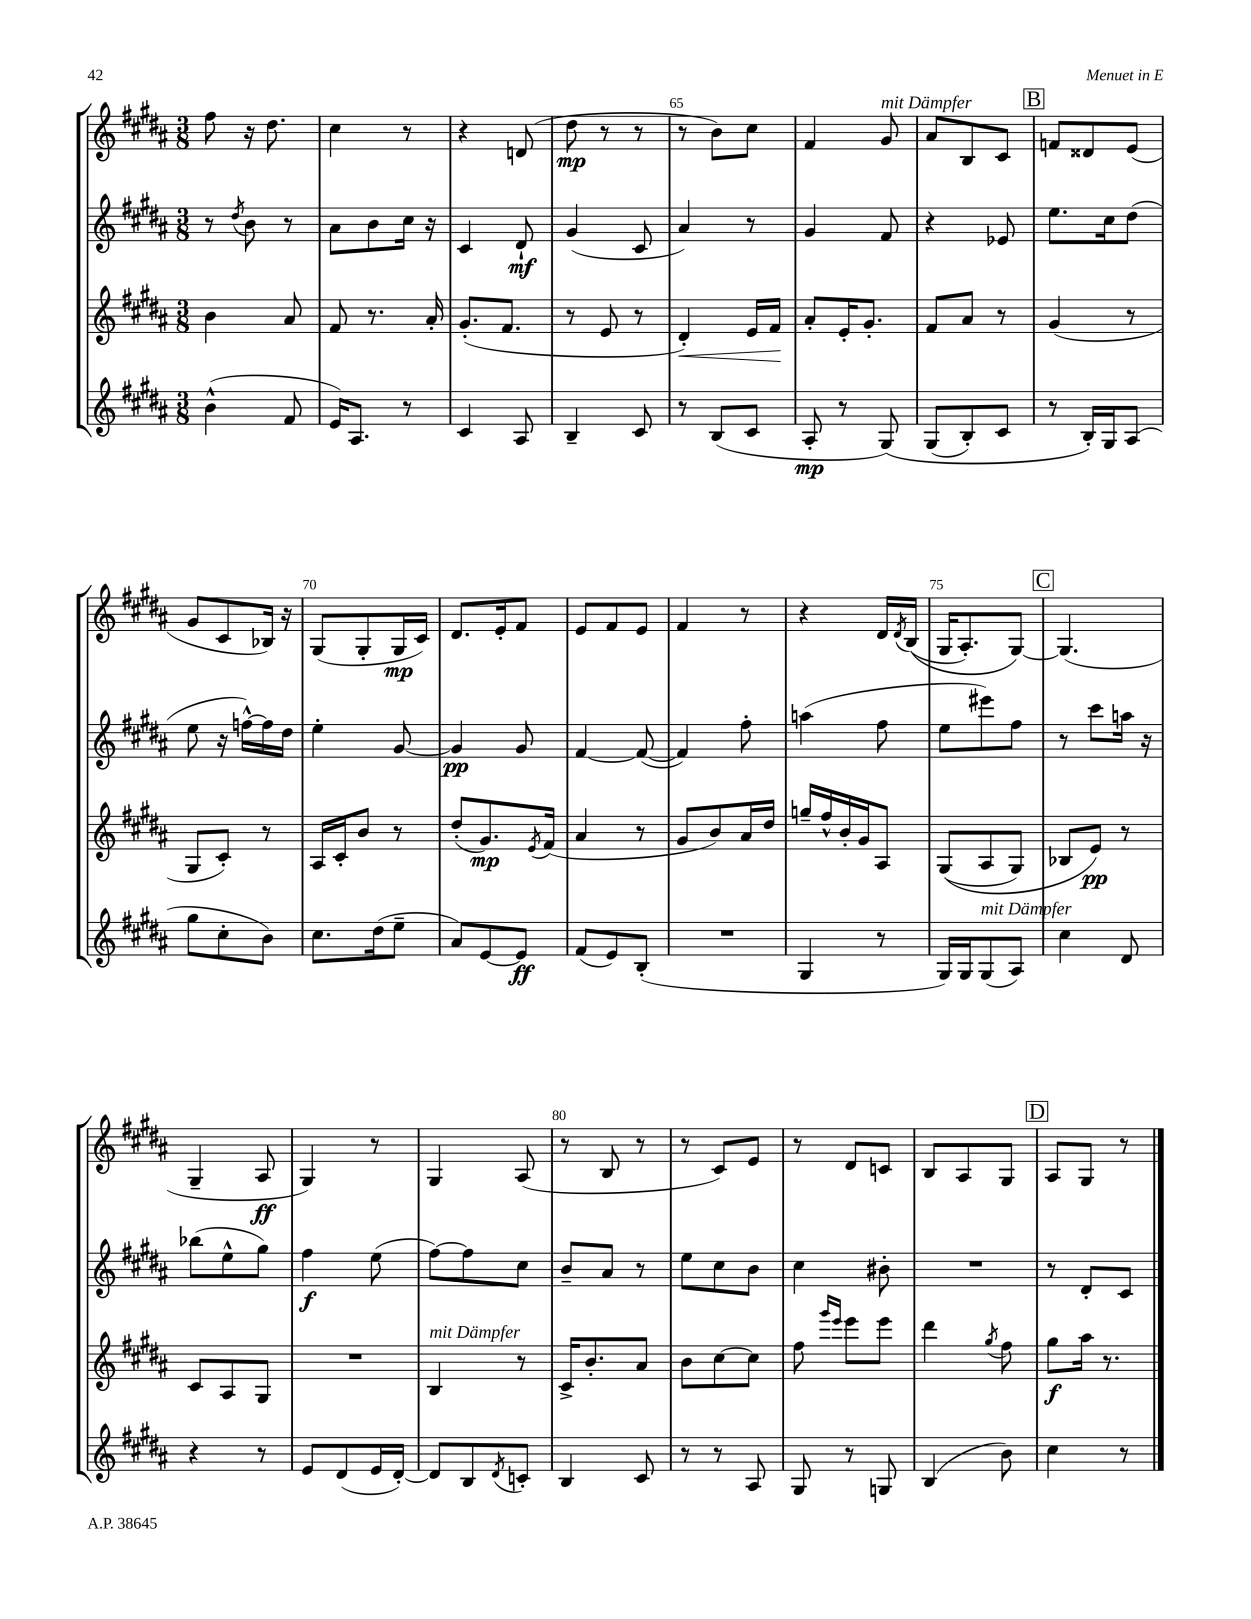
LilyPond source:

<<
\new StaffGroup <<
\new Staff = "s0" {
    \clef treble \key b \major \numericTimeSignature \time 3/8
    fis''8 r16 dis''8. |
    cis''4 r8 |
    r4 d'8( |
    dis''8\mp r8 r8 |
    r8 b'8) cis''8 |
    fis'4 gis'8^\markup { \italic "mit Dämpfer" } |
    ais'8 b8 cis'8 |
    \mark \markup { \box "B" } f'8 disis'8 e'8( |
    gis'8 cis'8 bes16) r16 |
    gis8( gis8-. gis16\mp cis'16) |
    dis'8. e'16-. fis'8 |
    e'8 fis'8 e'8 |
    fis'4 r8 |
    r4 dis'16 \acciaccatura { dis'8 } b16(\( |
    gis16 ais8.-.) gis8~\) |
    \mark \markup { \box "C" } gis4.( |
    gis4-- ais8\ff |
    gis4) r8 |
    gis4 ais8( |
    r8 b8 r8 |
    r8 cis'8) e'8 |
    r8 dis'8 c'8 |
    b8 ais8 gis8 |
    \mark \markup { \box "D" } ais8 gis8 r8 \bar "|." |
}
\new Staff = "s1" {
    \clef treble \key b \major \numericTimeSignature \time 3/8
    r8 \acciaccatura { dis''8 } b'8 r8 |
    ais'8 b'8 cis''16 r16 |
    cis'4 dis'8-!\mf |
    gis'4( cis'8 |
    ais'4) r8 |
    gis'4 fis'8 |
    r4 ees'8 |
    \mark \markup { \box "B" } e''8. cis''16 dis''8( |
    e''8 r16 f''16~-^) f''16 dis''16 |
    e''4-. gis'8~ |
    gis'4\pp gis'8 |
    fis'4~ fis'8~( |
    fis'4) fis''8-. |
    a''4( fis''8 |
    e''8 eis'''8) fis''8 |
    \mark \markup { \box "C" } r8 cis'''8 a''16 r16 |
    bes''8( e''8-^ gis''8) |
    fis''4\f e''8( |
    fis''8~) fis''8 cis''8 |
    b'8-- ais'8 r8 |
    e''8 cis''8 b'8 |
    cis''4 bis'8-. |
    R4. |
    \mark \markup { \box "D" } r8 dis'8-. cis'8 \bar "|." |
}
\new Staff = "s2" {
    \clef treble \key b \major \numericTimeSignature \time 3/8
    b'4 ais'8 |
    fis'8 r8. ais'16-. |
    gis'8.-.( fis'8. |
    r8 e'8 r8 |
    dis'4-.\<) e'16 fis'16\! |
    ais'8-. e'16-. gis'8.-. |
    fis'8 ais'8 r8 |
    \mark \markup { \box "B" } gis'4( r8 |
    gis8 cis'8-.) r8 |
    ais16 cis'16-. b'8 r8 |
    dis''8-.( gis'8.\mp) \acciaccatura { e'8 } fis'16( |
    ais'4 r8 |
    gis'8 b'8) ais'16 dis''16 |
    g''16-- fis''16-^ b'16-. gis'16 ais8 |
    gis8(\( ais8 gis8) |
    \mark \markup { \box "C" } bes8 e'8\pp\) r8 |
    cis'8 ais8 gis8 |
    R4. |
    b4^\markup { \italic "mit Dämpfer" } r8 |
    cis'16-> b'8.-. ais'8 |
    b'8 cis''8~ cis''8 |
    fis''8 \grace { gis'''16 e'''16 } e'''8 e'''8 |
    dis'''4 \acciaccatura { gis''8 } fis''8 |
    \mark \markup { \box "D" } gis''8\f ais''16 r8. \bar "|." |
}
\new Staff = "s3" {
    \clef treble \key b \major \numericTimeSignature \time 3/8
    b'4-^( fis'8 |
    e'16) ais8. r8 |
    cis'4 ais8 |
    b4-- cis'8 |
    r8 b8( cis'8 |
    ais8-.\mp r8 gis8)\( |
    gis8( b8-.) cis'8 |
    \mark \markup { \box "B" } r8 b16-.\) gis16 ais8( |
    gis''8 cis''8-. b'8) |
    cis''8. dis''16( e''8-- |
    ais'8) e'8~ e'8\ff |
    fis'8( e'8) b8-.( |
    R4. |
    gis4 r8 |
    gis16) gis16 gis8^\markup { \italic "mit Dämpfer" }( ais8) |
    \mark \markup { \box "C" } cis''4 dis'8 |
    r4 r8 |
    e'8 dis'8( e'16 dis'16~-.) |
    dis'8 b8 \acciaccatura { dis'8 } c'8-. |
    b4 cis'8 |
    r8 r8 ais8 |
    gis8 r8 g8 |
    b4( b'8) |
    \mark \markup { \box "D" } cis''4 r8 \bar "|." |
}
>>
>>
\layout { \context { \Score currentBarNumber = #61 \override BarNumber.break-visibility = ##(#f #t #t) barNumberVisibility = #(every-nth-bar-number-visible 5) } }
